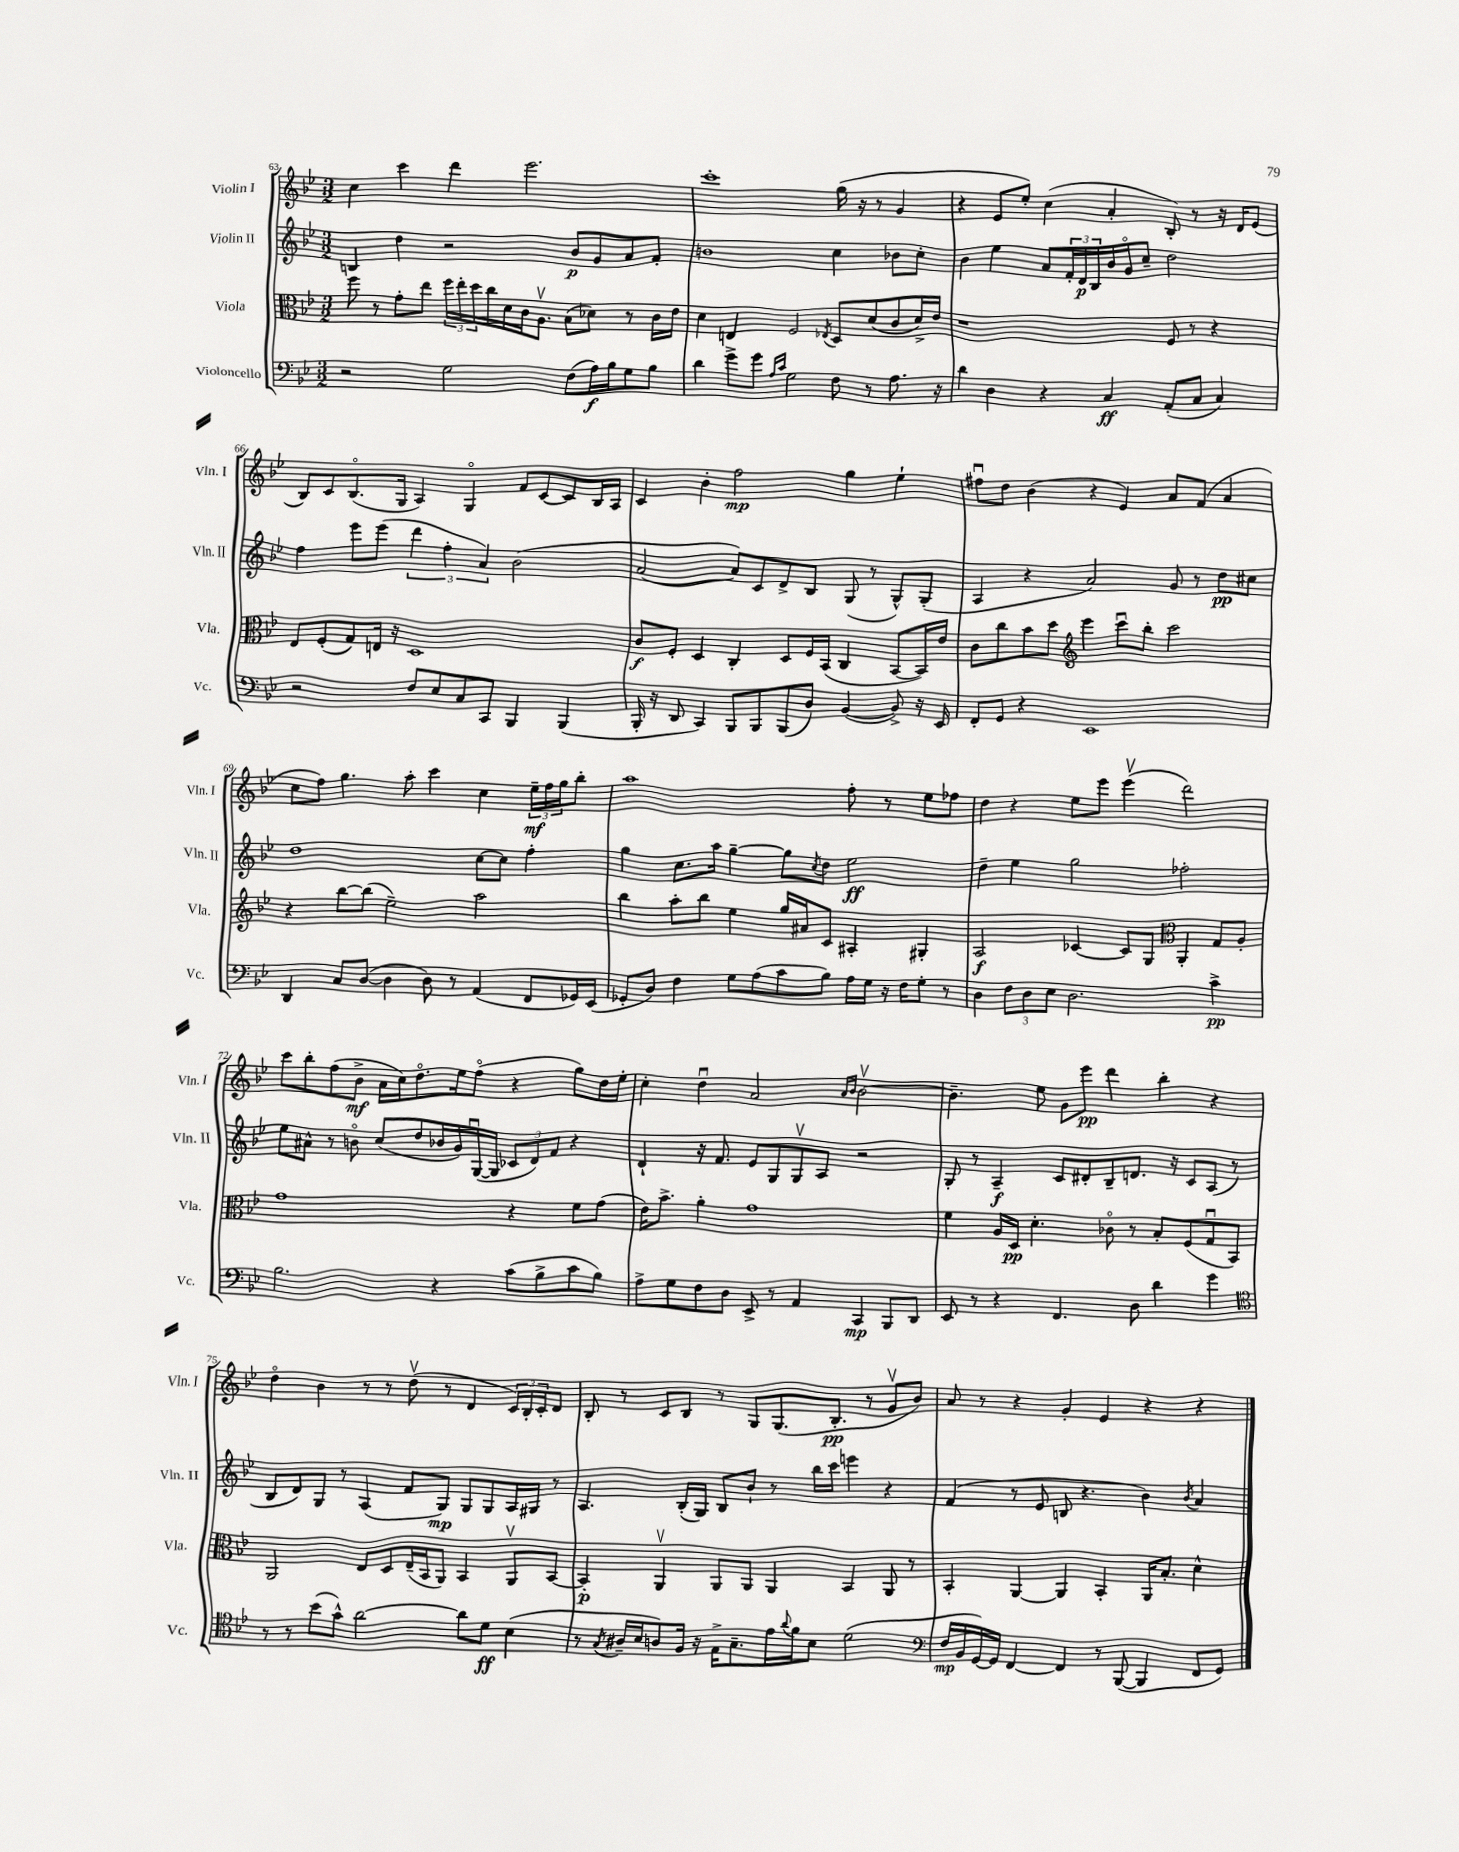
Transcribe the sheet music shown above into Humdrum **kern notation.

**kern	**kern	**kern	**kern
*staff4	*staff3	*staff2	*staff1
*clefF4	*clefC3	*clefG2	*clefG2
*k[b-e-]	*k[b-e-]	*k[b-e-]	*k[b-e-]
*M3/2	*M3/2	*M3/2	*M3/2
2r	8ff	4B	4cc
.	8r	.	.
.	8g'	4dd	4ccc
.	8ee-	.	.
2G	24ff	2r	4ddd
.	24ee-'	.	.
.	24dd	.	.
.	16cc	.	.
.	16d	.	.
.	16c	.	2.eee-
.	8.Av	.	.
(8F	(8B-	8b-	.
16A)	8d-)	8g	.
16B-	.	.	.
8G	8r	8a	.
8B-	16c	8f'	.
.	16e-	.	.
=	=	=	=
4d	4d	1b	1ccc'
8g^	4E	.	.
8g	.	.	.
16qqA	.	.	.
16qqc	.	.	.
2G	2F	.	.
.	8qE-	.	.
8F	8D	4cc	(16gg
.	.	.	16r
8r	(8d	.	8r
8.A	8c	8b-	4g
.	16d^)	8cc'	.
16r	16e-	.	.
=	=	=	=
4d	1r	4b-	4r
4D	.	4ee-	8e-
.	.	.	8ee-')
4r	.	8a	(4cc
.	.	24f'	.
.	.	24d	.
.	.	24B-	.
4C	.	16b-	4a'
.	.	16go	.
.	.	8cc~	.
(8AA'	8F	2dd	8B-')
8C	8r	.	8r
4C)	4r	.	16r
.	.	.	16d
.	.	.	(8e-
=	=	=	=
2r	8E-	4ff	8B-)
.	(8F'	.	8c
.	8G)	8eee-	(8.B-o
.	16E	(8eee-	.
.	16r	.	16G
8F	1D	6ddd	4A)
8E-	.	.	.
.	.	6ff'	.
8C	.	.	4Go
.	.	6a)	.
8CC	.	.	.
4BBB-	.	(2b-	8f
.	.	.	[8c
(4BBB-	.	.	8c]
.	.	.	16B-
.	.	.	16A
=	=	=	=
16BBB-'	8c	[2a	4c
16r	.	.	.
8DD	8F'	.	.
4CC)	4D	.	4b-'
8BBB-	4C'	8a])	2ff
8BBB-	.	8c	.
(8BBB-	8D	8d^	.
8D)	16F	8B-	.
.	(16BB-	.	.
([4BB-	4C	(8G	4gg
.	.	8r	.
8BB-^])	[8BB-	8G^^)	4ee-`
16r	16BB-])	(8G'	.
16EE-	16e-	.	.
=	=	=	=
8FF'	8c	4A	8ff#u
8GG	8cc	.	8dd
4r	8b-	4r	(4b-
.	8dd	.	.
*	*clefG2	*	*
1EE-	4eee-	2a)	4r
.	8cccu	.	4e-)
.	8bb-'	.	.
.	2ccc	8g	8a
.	.	8r	(8f
.	.	8dd	4a
.	.	8cc#	.
=	=	=	=
4DD	4r	1dd	8cc
.	.	.	8ff)
8C	[8bb-	.	4.gg
([8D	(8bb-]	.	.
4D]	2ee-~)	.	.
.	.	.	8aa'
8D)	.	.	4ccc
8r	.	.	.
(4AA	2aa	[8cc	4cc
.	.	8cc]	.
8FF	.	4ff'	24ee-~
.	.	.	24ff
.	.	.	24gg
16GG-)	.	.	8bb-'
(16EE-	.	.	.
=	=	=	=
8GG-'	4bb-	4gg	1aa
8D)	.	.	.
4F	8aa'	8.cc	.
.	8bb-	.	.
.	.	16aa	.
8G	4ee-	[4gg~	.
(8A	.	.	.
8c	16gg	8gg]	.
.	16a#	.	.
.	.	8qcc	.
8B-)	8c	8dd	.
16A	4A#'	2ee-	8ff'
16G	.	.	.
16r	.	.	8r
16F	.	.	.
8G'	4G#'	.	8ee-
8r	.	.	8ff-
=	=	=	=
4D	2A	4dd~	4dd
12F	.	4ee-	4r
12D	.	.	.
12E-	.	.	.
2.D	[4c-	2gg	8ee-
.	.	.	8eee-
.	8c-]	.	(4eee-v
.	8G	.	.
*	*clefC3	*	*
.	4AA'	2ff-'	2ddd)
4c^	8G	.	.
.	8A'	.	.
=	=	=	=
2.B-	1g	8ee-	8ccc
.	.	8a#^^	8bb-'
.	.	8r	(8ff
.	.	8bo	8b-^
.	.	(8cc	16a
.	.	.	16cc)
.	.	8dd	8.ddo
4r	.	16b-	.
.	.	16g)	16ee-
.	.	([16Gu	(8ffo
.	.	16G]	.
(8c	4r	12c-	4r
.	.	12d)	.
8B-^	.	.	.
.	.	12f	.
8c	8f	4r	8gg)
8B-)	(8g	.	16dd
.	.	.	16ee-'
=	=	=	=
8A^	16e-)	4d`	4cc'
.	8.b-^	.	.
8G	.	.	.
8F	4a'	16r	4ddu
.	.	8.f	.
8D	.	.	.
8EE-^	1g	8e-	2a
8r	.	8G	.
4AA	.	8Gv	.
.	.	8A	.
.	.	.	16qqa
.	.	.	16qqb-
4CC	.	2r	[2b-v
8BBB-	.	.	.
8DD	.	.	.
=	=	=	=
8EE-	4f	8G'	4.b-~]
8r	.	8r	.
4r	16A	4A~	.
.	16D	.	.
.	4.d'	.	8ee-
4.FF	.	8c	8g
.	.	8d#'	8eee-
.	8c-o	8B-~	4ddd
8D	8r	8.d	.
4d	8B-'	.	4bb-'
.	.	16r	.
.	(8F	8c	.
4g	8Gu	(8A	4r
.	8BB-)	8r	.
=	=	=	=
*clefC4	*	*	*
8r	2AA	8B-	4ddo
8r	.	8d)	.
(8b-	.	8G	4b-
8g^^)	.	8r	.
[2a	8E-	(4A	8r
.	8D	.	8r
.	(16E-~	8f	(8ddv
.	16BB-	.	.
.	8AA)	8G)	8r
8a]	4BB-	8G	4d
8d	.	8G	.
(4B-	8AAv	16A	24c)
.	.	.	24B-'
.	.	16G#	.
.	.	.	24c'
.	[8BB-	8r	8d
=	=	=	=
8r	4BB-']	4.A	8B-'
8qG	.	.	.
16A#~	.	.	8r
16B-	.	.	.
8A)	4AAv	.	8c
16F	.	(16B-'	8B-
16r	.	16G)	.
16E-^	8AA	8B-	8r
8.G~	.	.	.
.	8AA	8b-`	8G
16e-	4AA	8r	(8.G
8qqa	.	.	.
16f	.	.	.
8B-	.	16bb-	.
.	.	16ccc	8.B-'
(2d	4BB-	4eee	.
.	.	.	8r
.	8AA	4r	8gv
.	8r	.	8b-)
=	=	=	=
*clefF4	*	*	*
16F	4BB-'	(4f	8a
16BB-	.	.	.
[16GG)	.	.	8r
16GG]	.	.	.
[4FF	[4AA	8r	4r
.	.	8e-	.
4FF]	4AA]	8B	4g'
.	.	4.r	.
8r	4BB-'	.	4e-
([8BBB-	.	.	.
4BBB-]	16AA	4b-)	4r
.	8.B-'	.	.
.	.	8qb-	.
8FF	4d^^	4a	4r
8GG)	.	.	.
==	==	==	==
*-	*-	*-	*-
